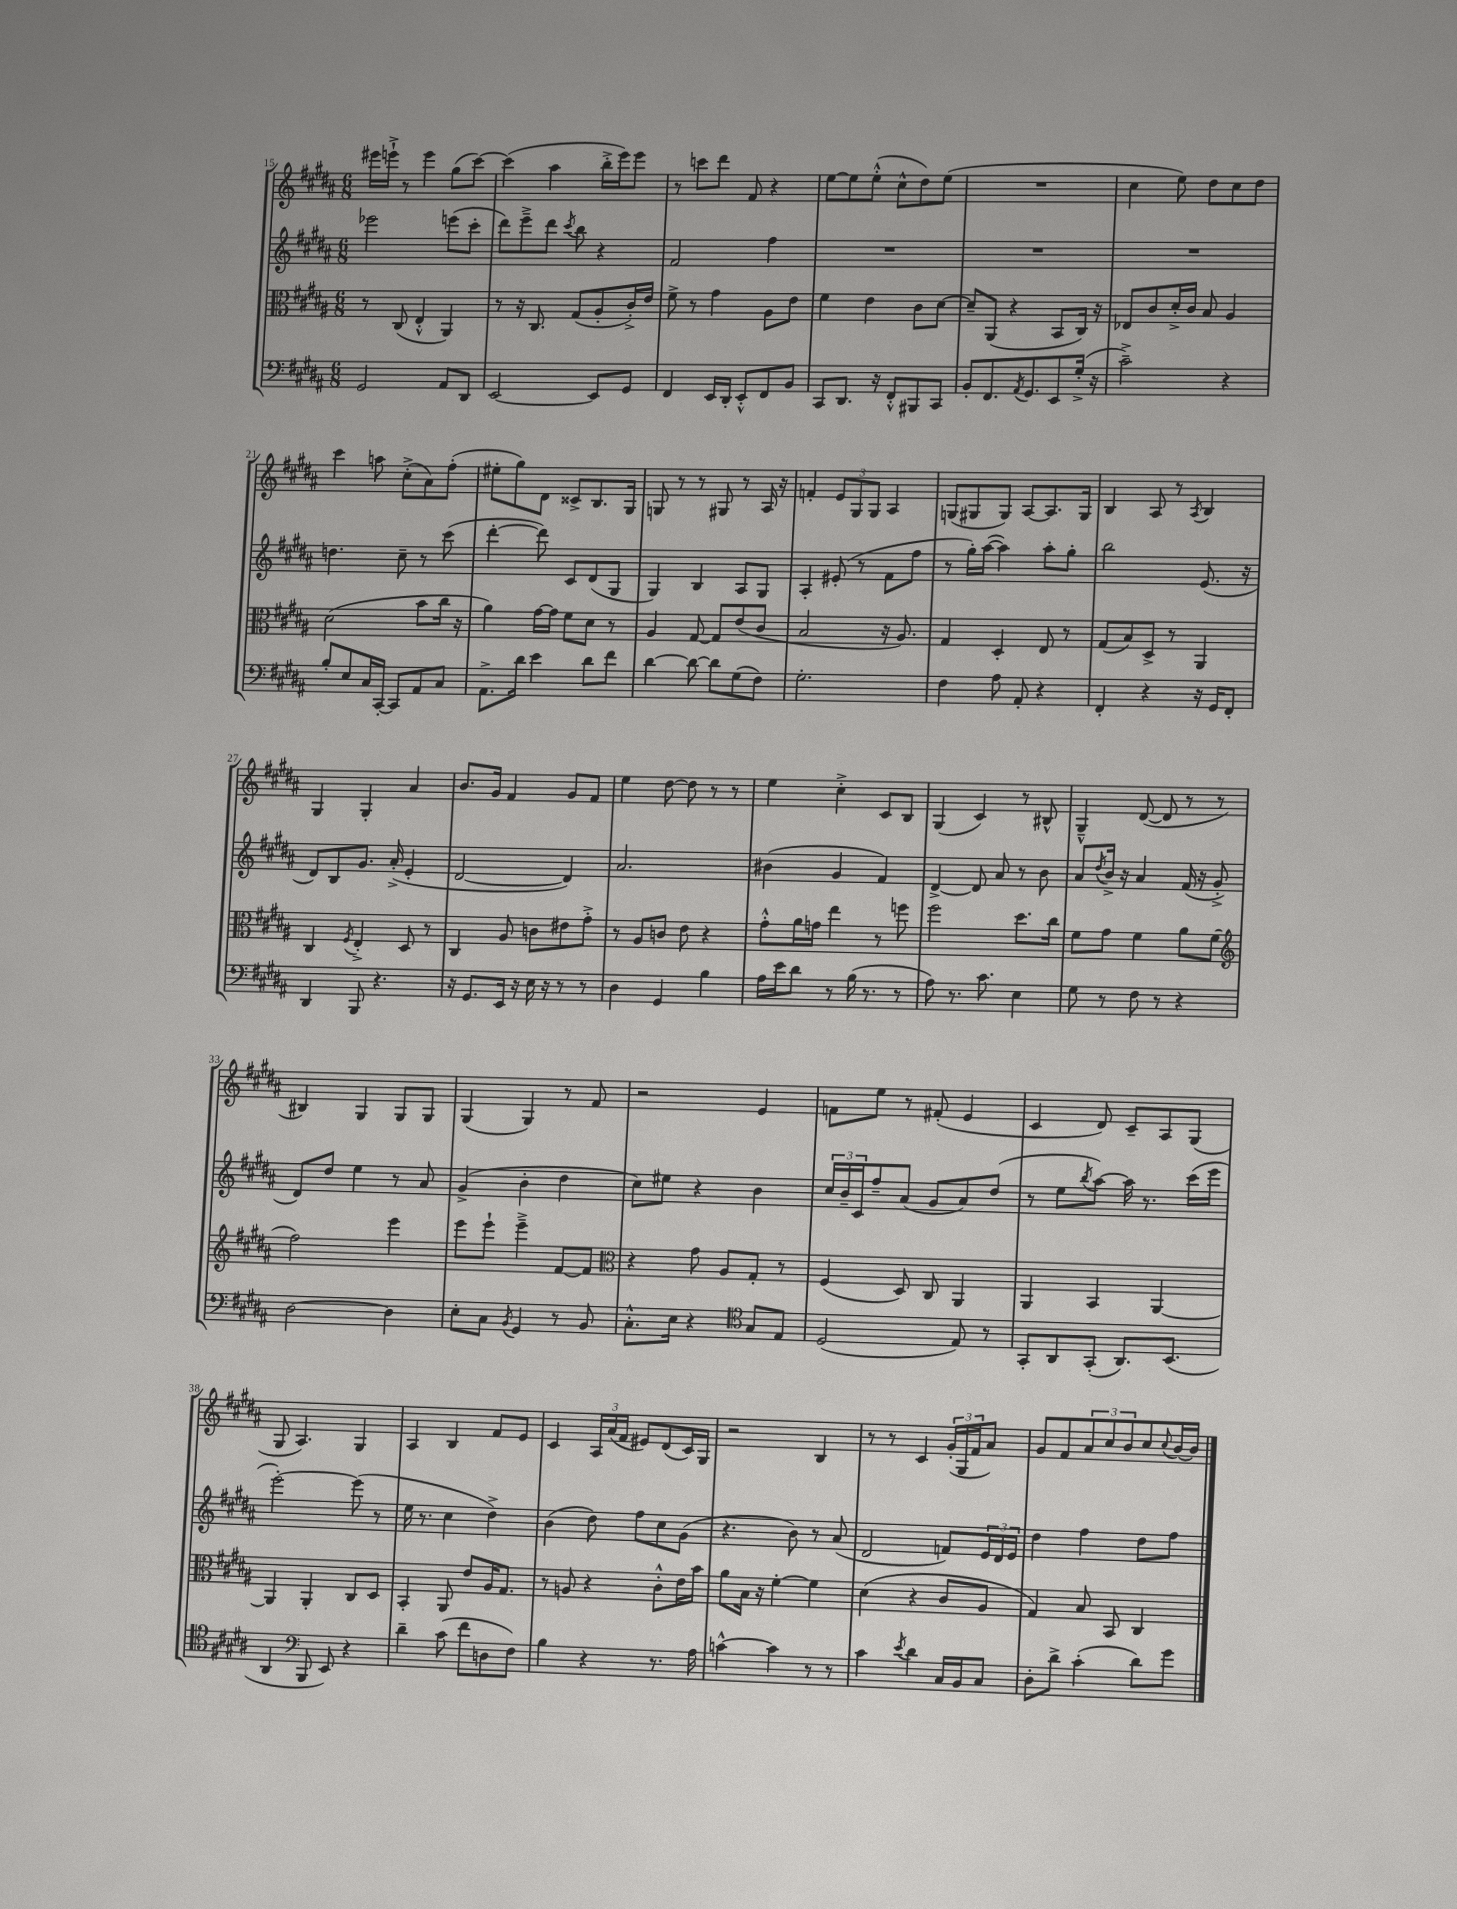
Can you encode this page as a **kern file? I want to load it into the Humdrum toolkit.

**kern	**kern	**kern	**kern
*part4	*part3	*part2	*part1
*staff4	*staff3	*staff2	*staff1
*clefF4	*clefC3	*clefG2	*clefG2
*k[f#c#g#d#a#]	*k[f#c#g#d#a#]	*k[f#c#g#d#a#]	*k[f#c#g#d#a#]
*M6/8	*M6/8	*M6/8	*M6/8
=15	=15	=15	=15
2GG#/	8r	2eee-X\	16eee#X\LL
.	.	.	16eeen`^\JJ
.	(8C#/	.	8r
.	4E'^^/	.	4eee\
8AA#/L	4AA#/)	(8eeen\L	(8gg#\L
8DD#/J	.	8ccc#'\J	[8ccc#\J)
=16	=16	=16	=16
[2EE/	8r	8ddd#\L)	(4ccc#\]
.	16r	8eee~^\	.
.	8.C#/	.	.
.	.	8ddd#\J	4aa#\
.	.	8qccc#/	.
.	(8G#/L	8bb\	.
8EE/L]	8A#'/	4r	16bb'^\LL
.	.	.	16eee\J)
8GG#/J	16c#'^/L)	.	8eee\J
.	16e/JJ	.	.
=17	=17	=17	=17
4FF#/	8f#^\	2f#/	8r
.	8r	.	8cccn\L
16EE/LL	4g#\	.	8ddd#\J
16DD#'/JJ	.	.	.
8EE'^^/L	.	.	8f#/
8FF#/	8A#\L	4ff#\	4r
8BB/J	8e\J	.	.
=18	=18	=18	=18
8CC#/L	4f#\	2.r	[8ee\L
8.DD#/J	.	.	8ee\]
.	4e\	.	(8ee'^^\J
16r	.	.	.
8FF#'^^/L	.	.	8cc#^^\L
8BBB#X/	8c#\L	.	8dd#\)
8CC#/J	[8d#\J	.	(8ee\J
=19	=19	=19	=19
8BB'/L	8d#~/L]	2.r	2.r
8.FF#/	(8AA#/J	.	.
.	4r	.	.
8qAA#/	.	.	.
8.GG#/	.	.	.
8EE/	8BB/L	.	.
(16G#'^/Jk	16C#/Jk)	.	.
16r	16r	.	.
=20	=20	=20	=20
2c#~^\)	8E-X/L	2.r	4cc#\
.	8c#/	.	.
.	16d#'^/L	.	8ee\)
.	16c#/JJ	.	.
.	8B/	.	8dd#\L
4r	4A#/	.	8cc#\
.	.	.	8dd#\J
!!LO:LB:g=z
=21	=21	=21	=21
8B'/L	(2d#\	4.ddn\	4ccc#\
8E/	.	.	.
16C#/L	.	.	8aan\
[16CC#'/JJ	.	.	.
8CC#/L]	.	8cc#~\	(8cc#'^\L
8AA#/	8b\L	8r	8a#\)
8C#/J	16cc#\Jk	(8ccc#\	(8ff#'\J
.	16r	.	.
=22	=22	=22	=22
8.AA#^\L	4a#\)	[4ddd#'\	8ee#X'\L
.	.	.	8gg#\)
16d#\Jk	.	.	.
4e\	[16g#\LL	8ddd#\])	8d#\J
.	16g#\JJ]	.	.
.	8f#\L	8c#/L	8c##X^/L
8d#\L	8d#\J	(8d#/	8.B/
8f#\J	8r	8G#/J	.
.	.	.	16G#/Jk
=23	=23	=23	=23
[4d#\	4A#/	4G#/)	8Gn/
.	.	.	8r
8d#\_	[8G#/	4B/	8r
8d#\L]	8G#/L]	.	8G#X/
(8G#\	(8e/	8A#/L	8r
8F#\J)	8c#/J	8G#/J	16A#/
.	.	.	16r
=24	=24	=24	=24
2.G#'\	2B/	4A#'/	4fn'/
.	.	(8e#X'/	12e/L
.	.	.	12G#/
.	.	8r	.
.	.	.	12G#/J
.	16r	8f#\L	4A#/
.	8.A#/)	.	.
.	.	8ff#\J	.
=25	=25	=25	=25
4F#\	4G#/	8r	(8Gn/L
.	.	16gg#'\LL)	8G#X/
.	.	([16aa#\JJ	.
8A#\	4D#'/	4aa#\])	8G#/J)
8AA#'/	.	.	[8A#/L
4r	8E/	8aa#'\L	8.A#/]
.	8r	8gg#'\J	.
.	.	.	16G#/Jk
=26	=26	=26	=26
4FF#'/	(8G#/L	2bb\	4B/
.	8B/)	.	.
4r	8D#^/J	.	8A#/
.	8r	.	8r
.	.	.	8qA#/
16r	4AA#/	(8.e/	4B/
16GG#/KL	.	.	.
8FF#'/J	.	.	.
.	.	16r	.
!!LO:LB:g=z
=27	=27	=27	=27
4DD#/	4C#/	8d#/L)	4G#/
.	.	8B/	.
.	8qF#/	.	.
8BBB/	4E'^/	8.g#/J	4G#'/
4.r	.	.	.
.	.	(16a#'^/	.
.	8D#/	4e'/	4a#/
.	8r	.	.
=28	=28	=28	=28
16r	4C#/	[2d#/	8.b/L
8.GG#/L	.	.	.
.	.	.	16g#/Jk
16EE/Jk	8A#/	.	4f#/
16r	.	.	.
16E\	8cn\L	.	.
16r	.	.	.
8r	8e#X\	4d#/])	8g#/L
8r	8g#'^\J	.	8f#/J
=29	=29	=29	=29
4D#\	8r	2.a#/	4ee\
.	8A#/L	.	.
4GG#/	8cn/J	.	[8dd#\
.	8e\	.	8dd#\]
4B\	4r	.	8r
.	.	.	8r
=30	=30	=30	=30
16A#\LL	8g#'^^\L	(4b#X\	4ee\
16e\J	.	.	.
8d#\J	16a#\L	.	.
.	16gn\JJ	.	.
8r	4ee\	4g#/	4cc#'^\
(16B\	.	.	.
8.r	.	.	.
.	8r	4f#/)	8c#/L
8r	8ffn\	.	8B/J
=31	=31	=31	=31
8A#\)	2ff#\	[4d#^/	(4G#/
8.r	.	.	.
.	.	8d#/]	4c#/)
8.c#\	.	.	.
.	.	8a#/	.
4E\	8.dd#\L	8r	8r
.	.	8b\	8B#X^^/
.	16cc#\Jk	.	.
=32	=32	=32	=32
8G#\	8f#\L	8a#/L	4G#~^^/
.	.	8qdd#/	.
8r	8g#\J	16b^/Jk	.
.	.	16r	.
8F#\	4f#\	4a#/	([8d#/
8r	.	.	8d#/]
4r	8a#\L	(16f#/	8r
.	.	16r	.
.	(8f#\J	8g#'^/	8r
!!LO:LB:g=z
=33	=33	=33	=33
*	*clefG2	*	*
[2D#\	2ff#\)	8d#/L)	4B#X/)
.	.	8dd#/J	.
.	.	4ee\	4G#/
4D#\]	4eee\	8r	8G#/L
.	.	8a#/	8G#/J
=34	=34	=34	=34
8E'\L	8eee\L	(4g#^/	(4G#/
8C#\J	8eee`\J	.	.
8qBB/	.	.	.
4GG#/	4eee~^\	4b'\	4G#/)
8r	[8f#/L	4dd#\	8r
8BB/	8f#/J]	.	8f#/
=35	=35	=35	=35
*	*clefC3	*	*
8.C#'^^\L	4r	8cc#\L)	2r
.	.	8ee#X\J	.
16E\Jk	.	.	.
4r	8g#\	4r	.
.	8A#/L	.	.
*clefC4	*	*	*
8G#/L	8G#'/J	4b\	4e/
8E/J	8r	.	.
=36	=36	=36	=36
(2D#/	(4F#/	24cc#/LL	8fn\L
.	.	24b~/	.
.	.	24c#/J	.
.	.	8ff#~/	8ee\J
.	8D#/)	(8a#/J	8r
.	8C#/	8g#/L	(8f#X'/
8E/)	4AA#/	8a#/)	4e/
8r	.	(8dd#/J	.
=37	=37	=37	=37
8GG#'/L	4AA#/	8r	4c#/
8AA#/	.	8ee\L	.
.	.	8qbb/	.
(8GG#'/J	4BB/	[8aa#\J)	8d#/)
8.AA#/L)	.	16aa#\]	8c#~/L
.	.	8.r	.
.	[4AA#/	.	8A#/
(8.BB/J	.	.	.
.	.	(16ccc#\LL	(8G#/J
.	.	16eee\JJ	.
!!LO:LB:g=z
=38	=38	=38	=38
4AA#/	4AA#/]	[2eee'\)	8G#/
.	.	.	4.A#/)
*clefF4	*	*	*
8BBB/	4AA#'/	.	.
8EE/)	.	.	.
4r	8C#/L	(8eee\]	4G#/
.	8D#/J	8r	.
=39	=39	=39	=39
4d#~\	4BB'/	16ee\	4A#/
.	.	8.r	.
(8c#\	8AA#/	4cc#\	4B/
8f#\L	8e/L	.	.
8Dn\	16A#/K	4dd#^\)	8f#/L
.	8.G#/J	.	.
8F#\J)	.	.	8e/J
=40	=40	=40	=40
4B\	8r	(4b\	4c#/
.	8An/	.	.
4r	4r	8dd#\)	24A#/LL
.	.	.	(24a#/
.	.	.	24f#/JJ
.	.	8ff#\L	8e#X/L)
8.r	8c#'^^\L	8cc#\	(8d#/
.	16e\L	(8g#\J	16c#/L)
16A#\	16b\JJ	.	16G#/JJ
=41	=41	=41	=41
[4cn^^\	8a#\L	4.r	2r
.	16B\Jk	.	.
.	16r	.	.
4c\]	[4f#'\	.	.
.	.	8b\)	.
8r	4f#\]	8r	4B/
8r	.	(8a#/	.
=42	=42	=42	=42
4c#\	(4d#\	2d#/	8r
.	.	.	8r
8qe/	.	.	.
4d#\	4r	.	4c#/
16C#/LL	8c#/L	8fn/L)	(24g#'/LL
.	.	.	24G#/
16BB/J	.	.	.
.	.	.	24f#/J
8C#/J	8A#/J	24e/L	8a#/J)
.	.	24d#/	.
.	.	24e/JJ	.
=43	=43	=43	=43
8D#'\L	4G#/)	4dd#\	8g#/L
8d#^\J	.	.	8f#/
(4c#'\	8B/	4ff#\	12a#/
.	.	.	12cc#/
.	8BB/	.	.
.	.	.	12b/
8d#\L)	4C#/	8dd#\L	8cc#/
.	.	.	8qqcc#/
8g#\J	.	8ff#\J	[16b/L
.	.	.	16b/JJ]
==	==	==	==
*-	*-	*-	*-
